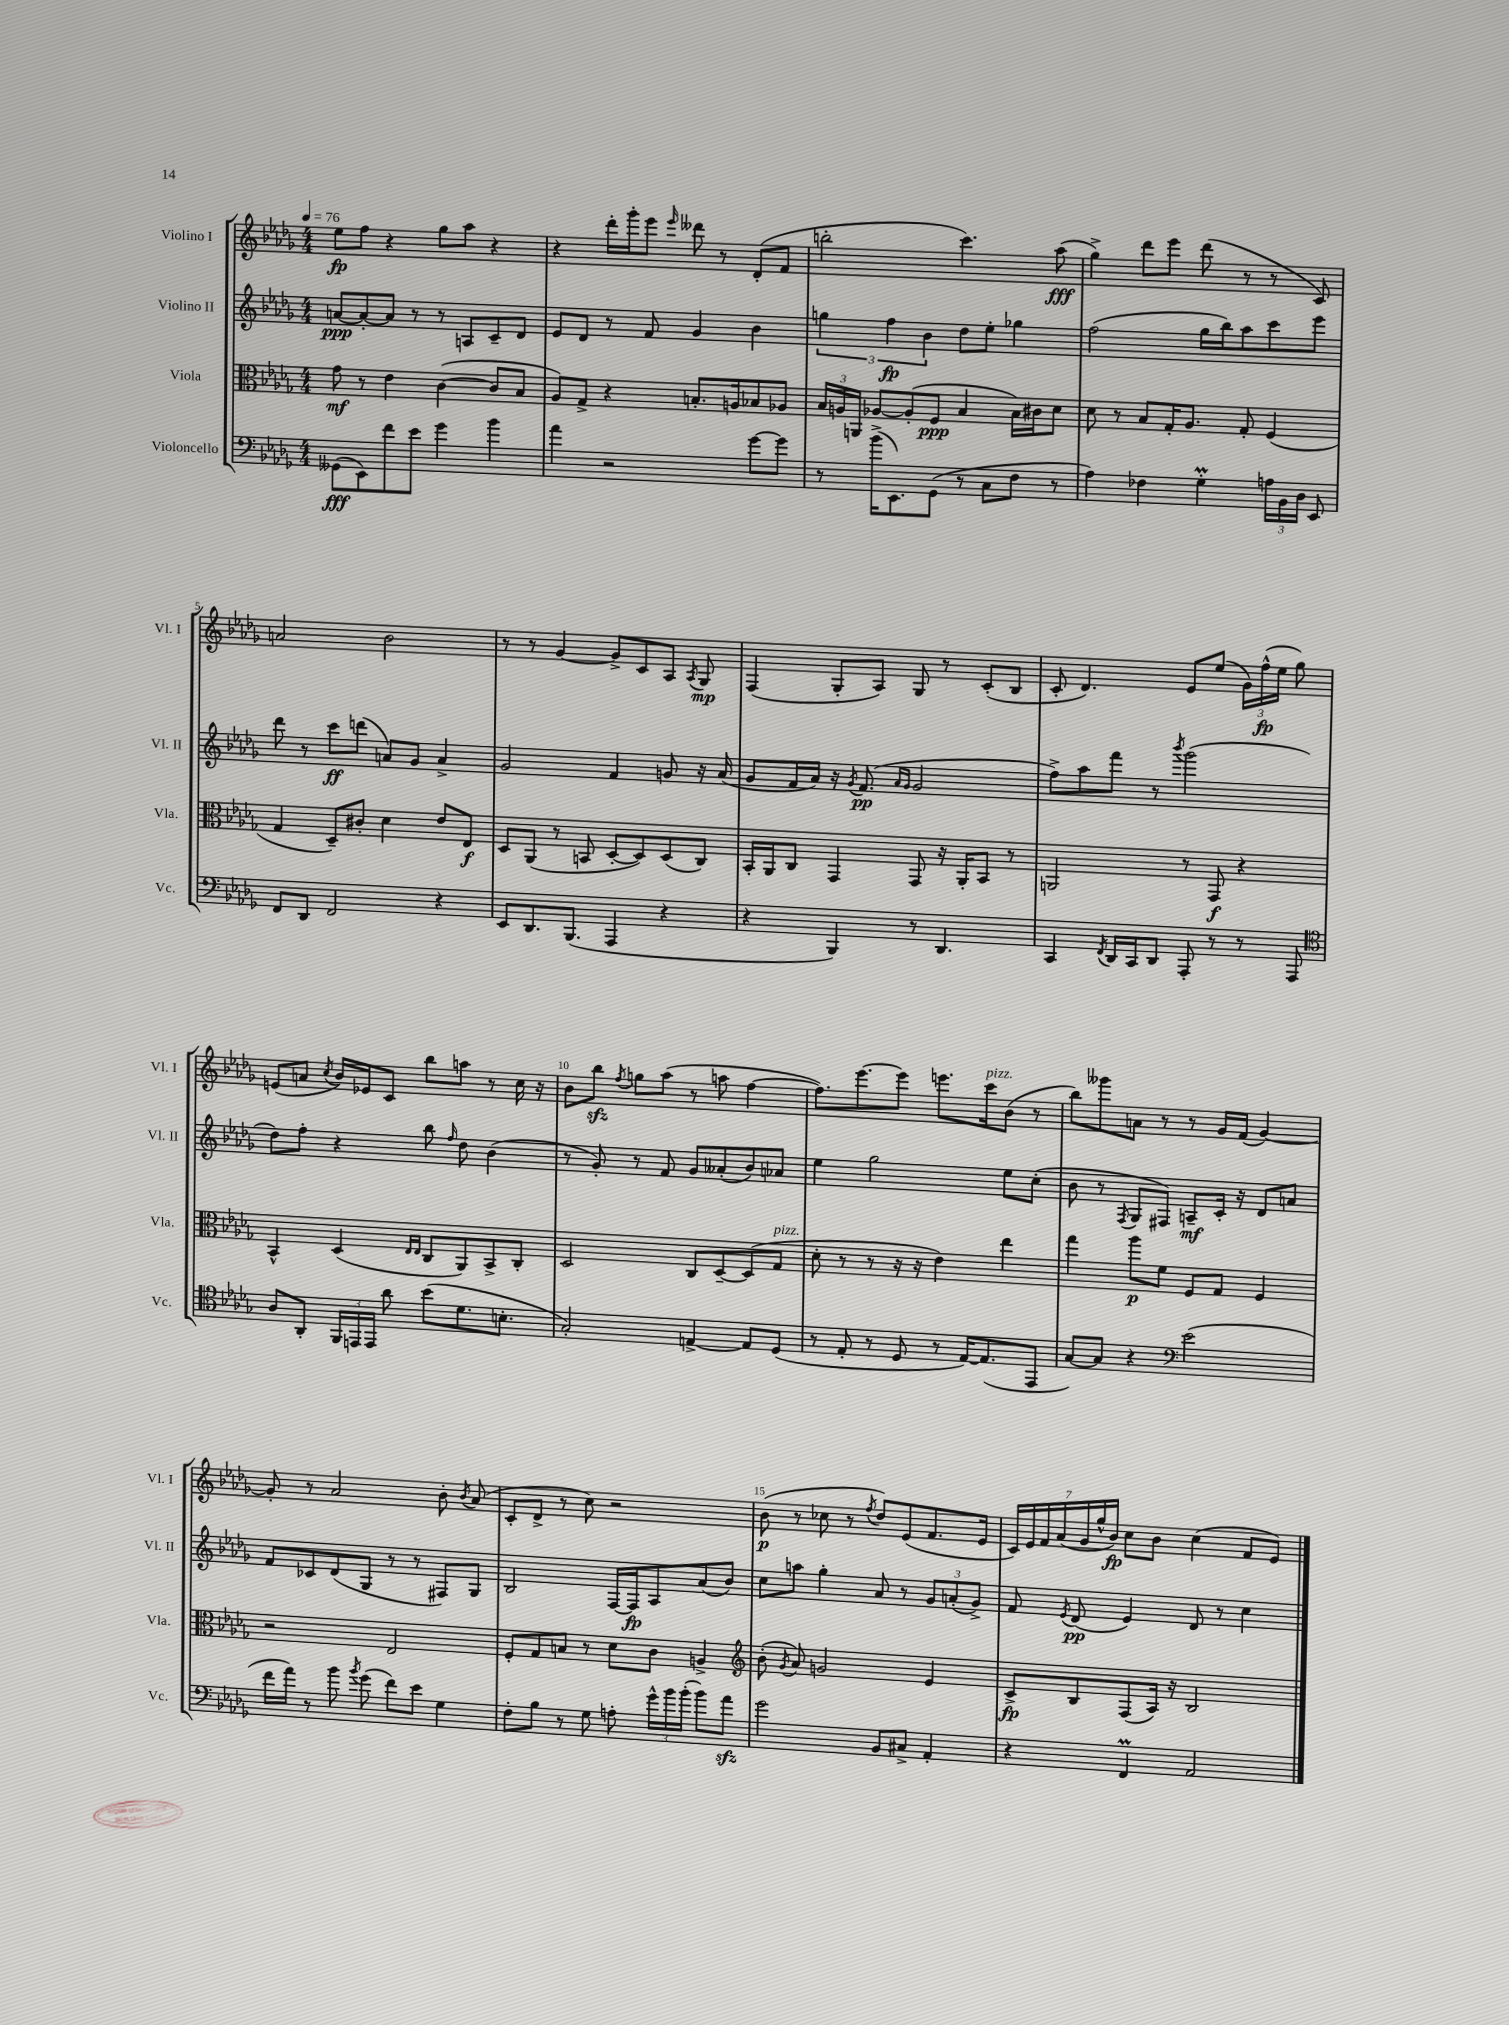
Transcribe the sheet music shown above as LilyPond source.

<<
\new StaffGroup <<
\new Staff = "s0" \with { instrumentName = "Violino I" shortInstrumentName = "Vl. I" } {
    \clef treble \key des \major \numericTimeSignature \time 4/4 \tempo 4 = 76
    \autoBeamOff ees''8[\fp f''8] r4 ges''8[ aes''8] r4 |
    r4 des'''16[-. ges'''16-. ees'''8] \grace { ees'''16 } deses'''8 r8 des'8[-.( f'8] |
    b''2-. c'''4.) aes''8\fff( |
    ges''4->) des'''8[ ees'''8] des'''8( r8 r8 c'8) |
    a'2 bes'2 |
    r8 r8 ges'4~ ges'8[-> c'8 aes8] \acciaccatura { aes8 } ges8\mp |
    f4( ges8[-. aes8]) ges8 r8 c'8[-.( bes8] |
    c'8-. des'4.) ees'8[ ees''8]( \tuplet 3/2 { ges'16[) f''16-^\fp( ees''16] } ges''8) |
    e'8[( a'8] \acciaccatura { c''8 } bes'16[) ees'16 c'8] bes''8[ a''8] r8 c''16 r16 |
    bes'8[ bes''8]\sfz \acciaccatura { f''8 } g''8[ aes''8]( r8 a''8 f''4~ |
    f''8.[) ees'''8.~ ees'''8] e'''8.[ c'''16^\markup { \italic "pizz." } bes'8]( r8 |
    bes''8[) geses'''8 a'8] r8 r8 ges'16[ f'16]( ges'4~) |
    ges'8-. r8 aes'2 bes'8-. \acciaccatura { bes'8 } aes'8( |
    c'8[-. des'8]-> r8 c''8) r2 |
    bes'8\p( r8 ces''8 r8 \acciaccatura { f''8 } des''8[) ees'8( f'8. ees'16] |
    \tuplet 7/4 { c'16[) ees'16 f'16 aes'16( ges'16 ges''16-^ bes'16]\fp) } c''8[ bes'8] c''4( f'8[ ees'8]) \bar "|." |
}
\new Staff = "s1" \with { instrumentName = "Violino II" shortInstrumentName = "Vl. II" } {
    \clef treble \key des \major \numericTimeSignature \time 4/4
    \autoBeamOff a'8[~\ppp a'8~-. a'8] r8 r8 a8[ c'8-- des'8] |
    ees'8[ des'8] r8 f'8 ges'4 bes'4 |
    \tuplet 3/2 { g''4 f''4\fp bes'4 } des''8[ ees''8]-. ges''4 |
    f''2( ges''16[ bes''16) aes''8 c'''8 ees'''8] |
    des'''8 r8 c'''8[\ff d'''8]( a'8[) ges'8] a'4-> |
    ges'2 f'4 g'8 r16 aes'16( |
    ges'8[ f'16 aes'16]) r16 \acciaccatura { ges'8 } f'8.\pp( \grace { aes'16[ ges'16] } ges'2 |
    f''8[->) aes''8 f'''8] r8 \acciaccatura { bes'''8 } ges'''2( |
    des''8[) f''8]-. r4 bes''8 \grace { f''16 } des''8 bes'4( |
    r8 ges'8-.) r8 f'8 ges'8[ aeses'8-.( bes'8) aes'8] |
    ees''4 ges''2 ees''8[ c''8]-.( |
    bes'8 r8 \acciaccatura { f8 } ges8[ fis8]) a8[--\mf c'16]-. r16 des'8[ a'8] |
    f'8[ ces'8 des'8( ges8] r8 r8 fis8[) ges8] |
    bes2 f16[~ f16\fp aes8 aes'8( bes'8]) |
    c''8[ a''8] ges''4-. aes'8 r8 \tuplet 3/2 { ges'8[ a'8-.( ges'8]->) } |
    f'8 \acciaccatura { ees'8 } des'8\pp( ees'4) des'8 r8 c''4 \bar "|." |
}
\new Staff = "s2" \with { instrumentName = "Viola" shortInstrumentName = "Vla." } {
    \clef alto \key des \major \numericTimeSignature \time 4/4
    \autoBeamOff ges'8\mf r8 ees'4 c'4~( c'8[ bes8] |
    aes8[) ges8]-> r4 b8.[-. a16 bes8 aes8] |
    \tuplet 3/2 { bes16[ a16 a,16] } aes8[~ aes8-.( f8]\ppp bes4 bes16[) cis'16 des'8] |
    des'8 r8 bes8[ ges16-. aes8.] ges8-. f4( |
    ges4 des8[--) cis'8]-. des'4 ees'8[ ees8]\f |
    des8[ aes,8]( r8 b,8 des8[~-. des8) des8( c8]) |
    bes,16[-. aes,16 c8] ges,4 ges,8 r16 aes,16[-. bes,8] r8 |
    a,2 r8 ges,8\f r4 |
    bes,4-^ des4( \grace { ees16[ ees16] } c8[ aes,8) bes,8-> c8]-. |
    des2 c8[ des8~-- des8( ges8]^\markup { \italic "pizz." } |
    des'8-. r8 r8 r16 r16 ees'4) ees''4 |
    ges''4 aes''8[\p f'8] f8[ ges8] f4 |
    r2 ees2 |
    f8[-. ges8 b8] r8 des'8[ c'8] a4-> |
    \clef treble bes'8-.( \acciaccatura { ges'8 } aes'8) g'2 ees'4 |
    c'8[->\fp bes8 f8( aes16]) r16 bes2 \bar "|." |
}
\new Staff = "s3" \with { instrumentName = "Violoncello" shortInstrumentName = "Vc." } {
    \clef bass \key des \major \numericTimeSignature \time 4/4
    \autoBeamOff geses,8[\fff( ees,8) f'8 ees'8] ges'4 bes'4 |
    aes'4 r2 ges'8[~ ges'8] |
    r8 bes'16[->( ees,8.) ges,8]( r8 c8[ f8] r8 |
    aes4) fes4 ges4-.\prall \tuplet 3/2 { a16[ bes,16 des16] } ees,8 |
    f,8[ des,8] f,2 r4 |
    ees,8[ des,8. bes,,8.]( aes,,4 r4 |
    r4 bes,,4) r8 des,4. |
    c,4 \acciaccatura { f,8 } des,16[ c,16 des,8] aes,,8-. r8 r8 aes,,8 |
    \clef tenor aes8[ aes,8]-. \tuplet 3/2 { f,16[ e,16 e,16] } aes'8 bes'8[( des'8. b8.]-. |
    ges2-.) e4~-> e8[ des8]( |
    r8 ees8-. r8 des8 r8 ees16[~) ees8.( ees,8] |
    ges8[~) ges8] r4 \clef bass ees'2( |
    f'16[ aes'16]) r8 bes'8 \acciaccatura { bes'8 } ges'8( f'8[) ees'8] ges4 |
    f8[-. bes8] r8 ges8 a8-. \tuplet 3/2 { ges'16[-^ bes'16 bes'16]-.( } bes'8[) aes'8]\sfz |
    ges'2 bes,8[ cis8]-> aes,4-. |
    r4 f,4\prall aes,2 \bar "|." |
}
>>
>>
\layout { \context { \Score \override BarNumber.break-visibility = ##(#f #t #t) barNumberVisibility = #(every-nth-bar-number-visible 5) } }
